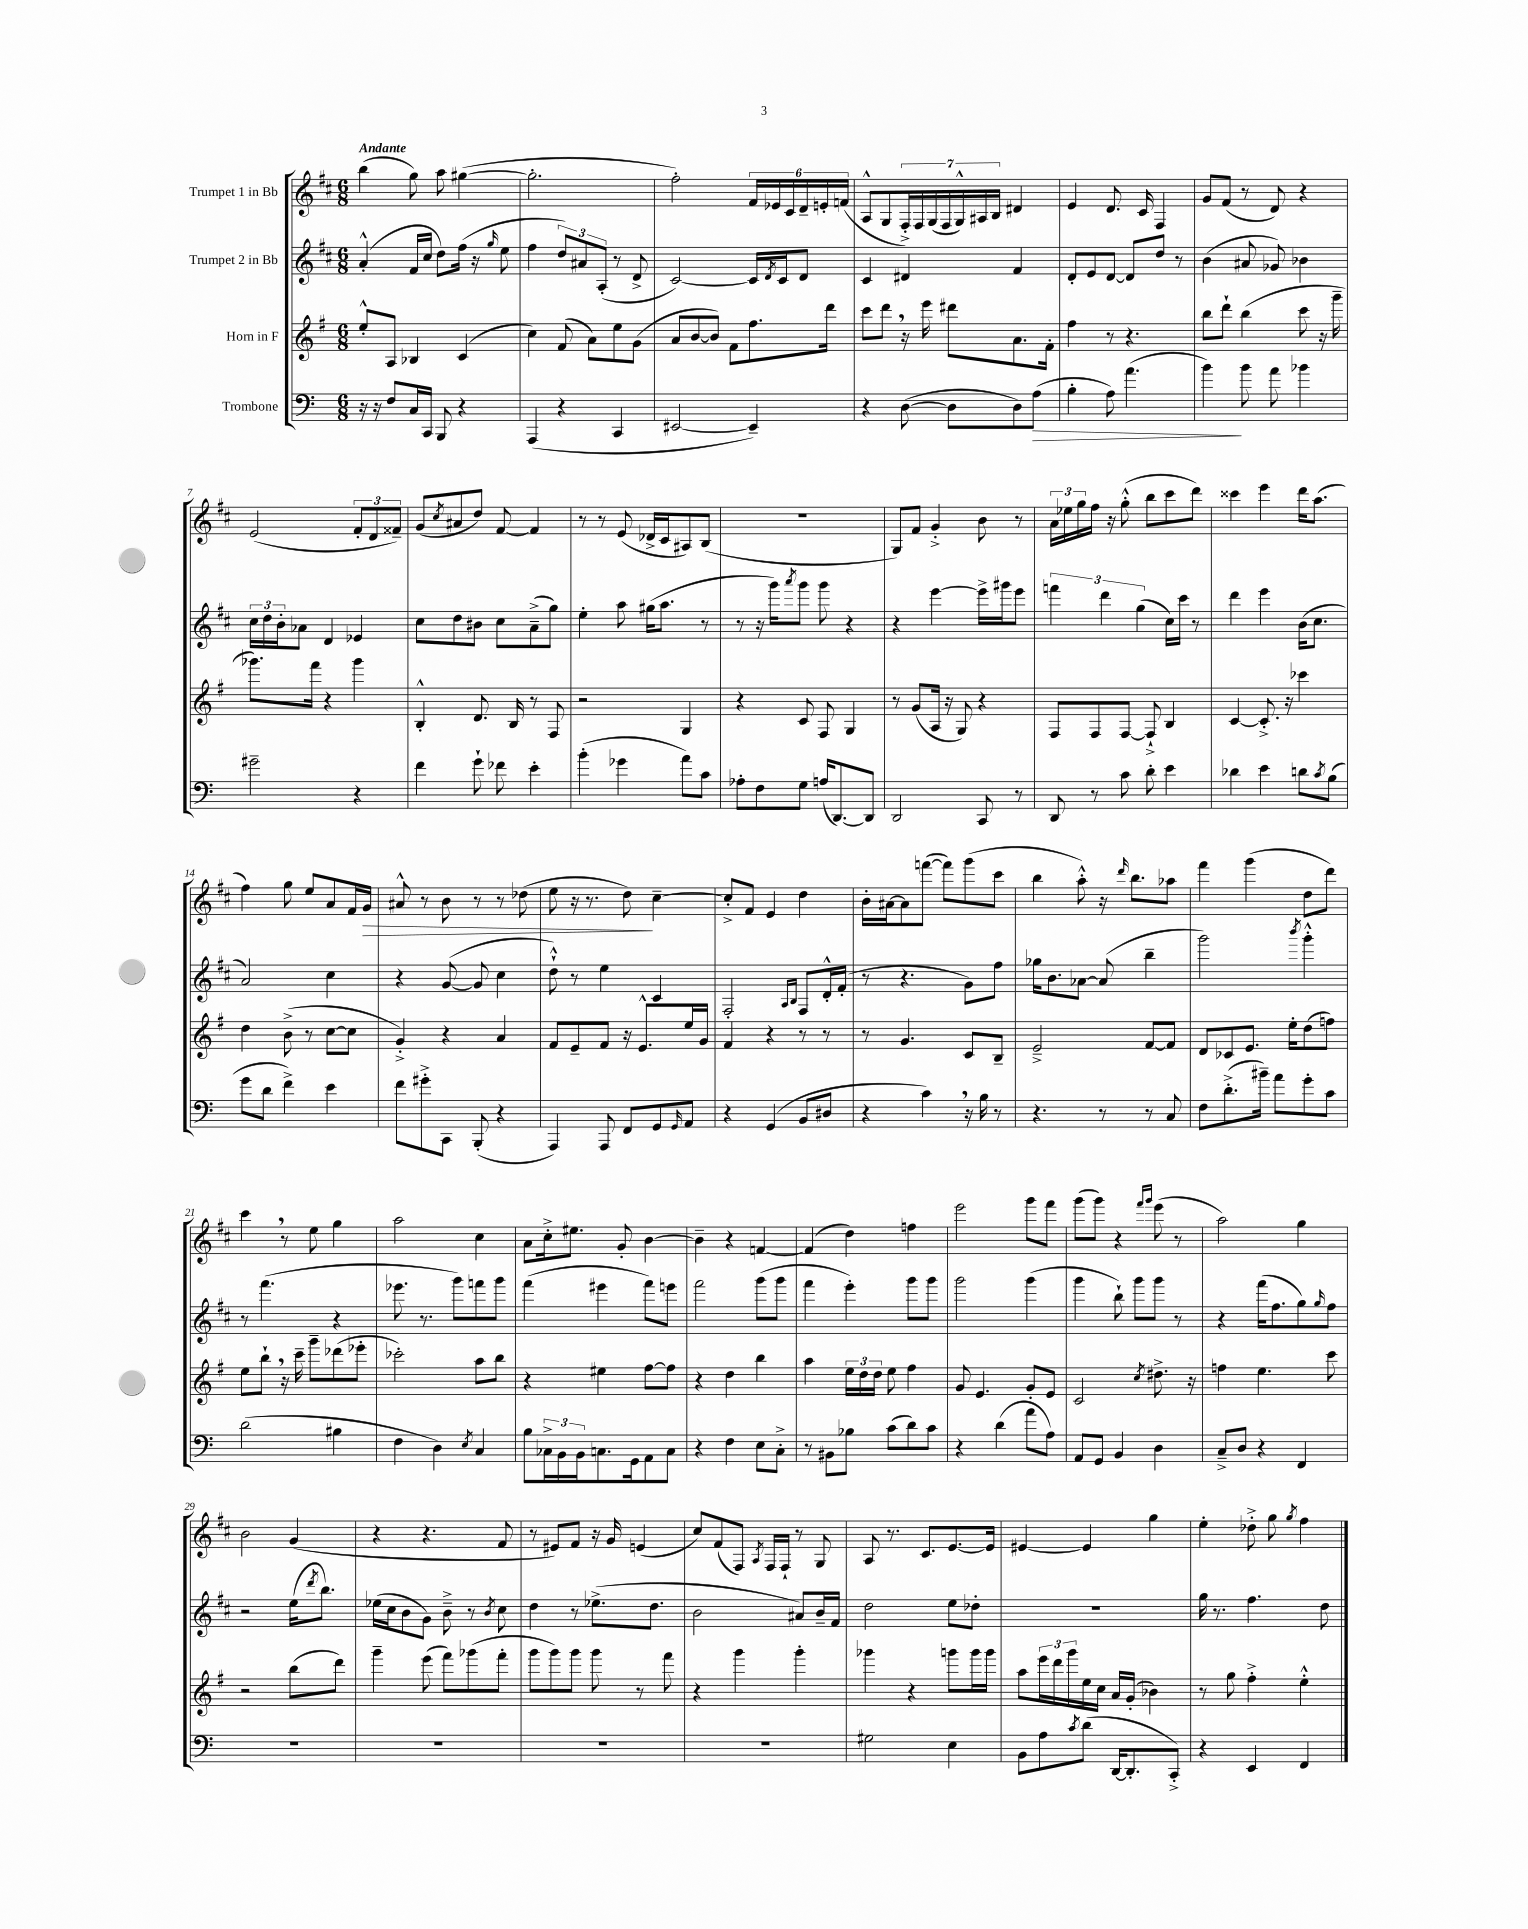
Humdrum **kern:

**kern	**dynam	**kern	**kern	**kern	**dynam
*part4	*part4	*part3	*part2	*part1	*part1
*staff4	*staff4	*staff3	*staff2	*staff1	*staff1
*I"Trombone	*	*I"Horn in F	*I"Trumpet 2 in Bb	*I"Trumpet 1 in Bb	*
*clefF4	*	*clefG2	*clefG2	*clefG2	*
*k[]	*	*k[f#]	*k[f#c#]	*k[f#c#]	*
*M6/8	*	*M6/8	*M6/8	*M6/8	*
=1	=1	=1	=1	=1	=1
!	!	!	!	!LO:TX:a:B:t=Andante	!
16r	.	8ee'^^/L	(4a'^^/	(4bb\	.
16r	.	.	.	.	.
8F/L	.	8A/J	.	.	.
16C/L	.	4B-X/	16f#/LL	8gg\)	.
16CC/JJ	.	.	16cc#/JJ	.	.
8BBB/	.	.	8dd\L)	8aa\	.
4r	.	(4c/	(16ff#\Jk	([4gg#X\	.
.	.	.	16r	.	.
.	.	.	16qqgg/	.	.
.	.	.	8ee\	.	.
=2	=2	=2	=2	=2	=2
(4AAA/	.	4cc\)	4ff#\	2.gg#'\]	.
4r	.	(8f#/	12dd/L)	.	.
.	.	.	12a#X/	.	.
.	.	8a\L)	.	.	.
.	.	.	(12A'/J	.	.
4CC/	.	8ee\	8r	.	.
.	.	(8g\J	8d^/	.	.
=3	=3	=3	=3	=3	=3
[2EE#X/	.	8a/L	[2c#/)	2ff#'\)	.
.	.	[8b/	.	.	.
.	.	8b/J])	.	.	.
.	.	8f#\L	.	.	.
4EE#~/])	.	8.ff#\	16c#/LL]	24f#/LL	.
.	.	.	.	24e-X/	.
.	.	.	8qd/	.	.
.	.	.	16c#/J	.	.
.	.	.	.	24c#/	.
.	.	.	8d/J	24d~/	.
.	.	.	.	24en'/	.
.	.	16ddd\Jk	.	.	.
.	.	.	.	(24fn/JJ	.
=4	=4	=4	=4	=4	=4
4r	.	8ccc\L	4c#/	8A^^/L	.
.	.	8ddd,\J	.	8G/	.
([8D\	.	16r	4d#X/	28F#'^/L)	.
.	.	.	.	28F#/	.
.	.	16eee\	.	.	.
.	.	.	.	(28G/	.
.	.	.	.	28F#/	.
8D\L]	.	8ddd#X\L	.	.	.
.	.	.	.	28G^^/)	.
.	.	.	.	28A#X/	.
.	.	.	.	28B/JJ	.
8D\)	.	8.a\	4f#/	4d#X/	.
!	!LO:HP:b	!	!	!	!
(8A\J	>	.	.	.	.
.	.	16f#'\Jk	.	.	.
=5	=5	=5	=5	=5	=5
4B'\	.	4ff#\	8d'/L	4e/	.
.	.	.	8e/	.	.
8A\)	.	8r	[8d/J	8.d/	.
(4.a\	.	4.r	8d/L]	.	.
.	.	.	.	16c#/	.
.	.	.	8dd/J	4F#/	.
.	.	.	8r	.	.
=6	=6	=6	=6	=6	=6
4b\)	.	8bb\L	(4b\	8g/L	.
.	.	8ddd`\J	.	(8f#/J	.
8b\	]	(4bb\	8a#X/	8r	.
8a\	.	.	8g-X/)	8d/)	.
4b-X\	.	8ccc\	4b-X\	4r	.
.	.	16r	.	.	.
.	.	16ggg~\	.	.	.
!!LO:LB:g=z
=7	=7	=7	=7	=7	=7
2g#X~\	.	8.ggg-X\L)	24cc#\LL	(2e/	.
.	.	.	24dd\	.	.
.	.	.	24b'\J	.	.
.	.	.	8a-X\J	.	.
.	.	16fff#\Jk	.	.	.
.	.	4r	4d/	.	.
4r	.	4ggg-\	4e-X/	12f#'/L	.
.	.	.	.	12d/	.
.	.	.	.	12f##X~/J)	.
=8	=8	=8	=8	=8	=8
4f\	.	4B'^^/	8cc#\L	(8g/L	.
.	.	.	.	8qcc#/	.
.	.	.	8dd\	8a#X/	.
8g`\	.	8.d/	8b#X\J	8dd/J)	.
8f-X\	.	.	8cc#\L	[8f#/	.
.	.	16B/	.	.	.
4e'\	.	8r	(8a~^\	4f#/]	.
.	.	8F#/	8gg\J)	.	.
=9	=9	=9	=9	=9	=9
(4b'\	.	2r	4ee'\	8r	.
.	.	.	.	8r	.
4g-X\	.	.	8aa\	(8e/	.
.	.	.	(16gg#X\KL	16d-X^/LL	.
.	.	.	8.aa\J	16c#/J	.
8a\L)	.	4G/	.	8A#X/)	.
8c\J	.	.	8r	(8B/J	.
=10	=10	=10	=10	=10	=10
8A-X'\L	.	4r	8r	2.r	.
8F\	.	.	16r	.	.
.	.	.	16ggg\KL)	.	.
.	.	.	8qaaa/	.	.
8G\J	.	8c/	8ggg\J	.	.
(16An/KL	.	8F#/	8ggg\	.	.
[8.DD/)	.	.	.	.	.
.	.	4G/	4r	.	.
8DD/J]	.	.	.	.	.
=11	=11	=11	=11	=11	=11
2DD/	.	8r	4r	8G/L)	.
.	.	(8g/L	.	8f#/J	.
.	.	16A/Jk	[4eee\	4g'^/	.
.	.	16r	.	.	.
.	.	8G/)	.	.	.
8CC/	.	4r	16eee^\LL]	8b\	.
.	.	.	16ggg#X\J	.	.
8r	.	.	8eee\J	8r	.
=12	=12	=12	=12	=12	=12
8DD/	.	8F#/L	6fffn\	24a\LL	.
.	.	.	.	24ee-X\	.
.	.	.	.	24gg\	.
8r	.	8F#/	.	16ff#\JJ	.
.	.	.	6ddd\	.	.
.	.	.	.	16r	.
8c\	.	[8F#/J	.	(8gg'^^\	.
.	.	.	(6gg\	.	.
8d'\	.	8F#`^/]	.	8bb\L	.
4e\	.	4B/	16cc#\LL)	8ccc#\	.
.	.	.	16ccc#\JJ	.	.
.	.	.	8r	8ddd\J)	.
=13	=13	=13	=13	=13	=13
4d-X\	.	[4c/	4ddd\	4ccc##X\	.
4e\	.	8.c'^/]	4eee\	4eee\	.
.	.	16r	.	.	.
8dn\L	.	4ccc-X\	(16b\KL	16ddd\KL	.
.	.	.	8.cc#\J	(8.aa\J	.
8qc/	.	.	.	.	.
(8B\J	.	.	.	.	.
!!LO:LB:g=z
=14	=14	=14	=14	=14	=14
8g\L	.	4dd\	2a/)	4ff#\)	.
8d\J	.	.	.	.	.
4f^\)	.	(8b^\	.	8gg\	.
.	.	8r	.	8ee/L	.
4e\	.	[8cc\L	4cc#\	8a/	.
.	.	8cc\J]	.	16f#/L	.
!	!	!	!	!	!LO:HP:b
.	.	.	.	16g/JJ	>
=15	=15	=15	=15	=15	=15
8f\L	.	4g'^/)	4r	8a#X^^/	.
8g#X'^\	.	.	.	8r	.
8CC\J	.	4r	([8g/	8b\	.
(8BBB'/	.	.	8g/]	8r	.
4r	.	4a/	4cc#\	8r	.
.	.	.	.	(8dd-X\	.
=16	=16	=16	=16	=16	=16
4AAA/)	.	8f#/L	8dd`^^\)	8ee\	.
.	.	8e~/	8r	16r	.
.	.	.	.	8.r	.
8AAA/	.	8f#/J	4ee\	.	.
8FF/L	.	16r	.	8dd\)	.
.	.	8.e^^/L	.	.	.
8GG/	.	.	4c#/	[4cc#~\	]
16qqGG/	.	.	.	.	.
8AA/J	.	16ee/L	.	.	.
.	.	16g/JJ	.	.	.
=17	=17	=17	=17	=17	=17
4r	.	4f#/	2F#'/	8cc#'^/L]	.
.	.	.	.	8f#/J	.
(4GG/	.	4r	.	4e/	.
.	.	.	16qqA/LL	.	.
.	.	.	16qqB/JJ	.	.
8BB/L	.	8r	8F#/L	4dd\	.
8D#X/J	.	8r	16d'^^/L	.	.
.	.	.	(16f#'/JJ	.	.
=18	=18	=18	=18	=18	=18
4r	.	8r	8r	16b'\LL	.
.	.	.	.	[16a#X\J	.
.	.	4.g/	4.r	8a#\]	.
4c,\)	.	.	.	([8fffn\J	.
.	.	.	.	8fff\L])	.
16r	.	8c/L	8g\L)	(8ggg\	.
16B\	.	.	.	.	.
8r	.	8B~/J	8ff#\J	8ccc#\J	.
=19	=19	=19	=19	=19	=19
4.r	.	2e~^/	16gg-X\KL	4bb\	.
.	.	.	8.b\	.	.
.	.	.	[8a-X\J	8aa'^^\)	.
8r	.	.	(8a-/]	16r	.
.	.	.	.	16qqddd/	.
.	.	.	.	8.bb\L	.
8r	.	[8f#/L	4bb~\	.	.
8C/	.	8f#/J]	.	8aa-X\J	.
=20	=20	=20	=20	=20	=20
8F\L	.	8d/L	2ggg\)	4fff#\	.
(8.d'^\	.	8c-X/	.	.	.
.	.	8.e/J	.	(4ggg\	.
16b#X~\Jk)	.	.	.	.	.
8a\L	.	.	.	.	.
.	.	16ee'\KL	.	.	.
.	.	.	8qbbb/	.	.
8g'\	.	(8dd\	4ggg'^^\	8dd\L	.
8c\J	.	8ffn\J)	.	8ddd\J)	.
!!LO:LB:g=z
=21	=21	=21	=21	=21	=21
(2d\	.	8ee\L	8r	4ccc#,\	.
.	.	8bb`,\J	(4.fff#\	.	.
.	.	16r	.	8r	.
.	.	16ccc~\	.	.	.
.	.	8ggg~\L	.	8ee\	.
4B#X\	.	(8ddd-X\	4r	4gg\	.
.	.	8eee-X'\J	.	.	.
=22	=22	=22	=22	=22	=22
4F\	.	2ccc-X'\)	8.eee-X\	2aa\	.
.	.	.	8.r	.	.
4D\)	.	.	.	.	.
.	.	.	8ggg\L)	.	.
8qE/	.	.	.	.	.
4C/	.	8aa\L	8fffn\	4cc#\	.
.	.	8bb\J	8ggg\J	.	.
=23	=23	=23	=23	=23	=23
8B\L	.	4r	(4fff#\	8a\L	.
24C-X^\L	.	.	.	16cc#'^\k	.
24BB\	.	.	.	.	.
.	.	.	.	8.ee#X\J	.
24BB\J	.	.	.	.	.
8.Cn\	.	4ee#X\	4eee#X\	.	.
.	.	.	.	8g'/	.
16GG\k	.	.	.	.	.
8AA\	.	[8ff#\L	8fff#\L)	[4b\	.
8C\J	.	8ff#\J]	8eeen\J	.	.
=24	=24	=24	=24	=24	=24
4r	.	4r	2fff#\	4b~\]	.
4F\	.	4dd\	.	4r	.
8E\L	.	4bb\	(8ggg\L	[4fn/	.
8C'^\J	.	.	8ggg\J	.	.
=25	=25	=25	=25	=25	=25
8r	.	4aa\	4fff#\	(4f/]	.
8BB#X\L	.	.	.	.	.
8B-X\J	.	24ee\LL	4eee'\)	4dd\)	.
.	.	24dd\	.	.	.
.	.	24dd\JJ	.	.	.
(8c\L	.	8ee\	.	.	.
8d\)	.	4ff#\	8ggg\L	4ffn\	.
8c\J	.	.	8ggg\J	.	.
=26	=26	=26	=26	=26	=26
4r	.	8g/	2ggg\	2eee\	.
.	.	4.e/	.	.	.
(4d\	.	.	.	.	.
8a\L	.	8g'/L	(4ggg\	8ggg\L	.
8A\J)	.	8e/J	.	8fff#\J	.
=27	=27	=27	=27	=27	=27
8AA/L	.	2c/	4ggg\	(8ggg\L	.
8GG/J	.	.	.	8ggg\J)	.
4BB/	.	.	8bb`\)	4r	.
.	.	.	8ggg\L	.	.
.	.	.	.	16qqfff#/LL	.
.	.	8qcc/	.	16qqggg/JJ	.
4D\	.	8.dd#X^\	8ggg\J	(8eee\	.
.	.	.	8r	8r	.
.	.	16r	.	.	.
=28	=28	=28	=28	=28	=28
8C~^/L	.	4ffn\	4r	2aa\)	.
8D/J	.	.	.	.	.
4r	.	4.ee\	(16fff#\KL	.	.
.	.	.	8.ff#\	.	.
4FF/	.	.	8gg\)	4gg\	.
.	.	.	16qqgg/	.	.
.	.	8ccc\	8ff#\J	.	.
!!LO:LB:g=z
=29	=29	=29	=29	=29	=29
2.r	.	2r	2r	2b\	.
.	.	(8bb\L	(16ee\KL	(4g/	.
.	.	.	8qddd/	.	.
.	.	.	8.bb\J)	.	.
.	.	8ddd\J)	.	.	.
=30	=30	=30	=30	=30	=30
2.r	.	4ggg~\	(16ee-X\LL	4r	.
.	.	.	16cc#\J	.	.
.	.	.	8b\	.	.
.	.	(8eee\	8g\J)	4.r	.
.	.	8fff#\L)	8b~^\	.	.
.	.	(8ggg-X\	8r	.	.
.	.	.	8qb/	.	.
.	.	8fff#'\J	8cc#\	8f#/	.
=31	=31	=31	=31	=31	=31
2.r	.	8ggg\L	4dd\	8r	.
.	.	8ggg\)	.	8e#X/L)	.
.	.	8ggg\J	8r	8f#/J	.
.	.	8ggg\	(8.ee-X^\L	16r	.
.	.	.	.	16g/	.
.	.	8r	.	(4en/	.
.	.	.	8.dd\J	.	.
.	.	8fff#\	.	.	.
=32	=32	=32	=32	=32	=32
2.r	.	4r	2b\	8cc#/L)	.
.	.	.	.	(8f#/	.
.	.	4ggg\	.	8F#/J)	.
.	.	.	.	8qA/	.
.	.	.	.	16F#/LL	.
.	.	.	.	16F#`/JJ	.
.	.	4ggg'\	8a#X/L)	8r	.
.	.	.	16b~/L	8G/	.
.	.	.	16f#/JJ	.	.
=33	=33	=33	=33	=33	=33
2G#X\	.	4ggg-X\	2dd\	8A/	.
.	.	.	.	8.r	.
.	.	4r	.	.	.
.	.	.	.	8.c#/L	.
4E\	.	8gggn\L	8ee\L	[8.e/	.
.	.	16ggg\L	8dd-X'\J	.	.
.	.	16ggg\JJ	.	16e/Jk]	.
=34	=34	=34	=34	=34	=34
8BB\L	.	8aa\L	2.r	[4e#X/	.
8A\	.	24eee\L	.	.	.
.	.	24ddd\	.	.	.
.	.	24ggg\	.	.	.
8qc/	.	.	.	.	.
(8d\J	.	16ee\	.	4e#/]	.
.	.	16cc\JJ	.	.	.
[16DD/KL	.	16a/LL	.	.	.
8.DD'/]	.	(16g'/JJ	.	.	.
.	.	4b-X\)	.	4gg\	.
8CC'^/J)	.	.	.	.	.
=35	=35	=35	=35	=35	=35
4r	.	8r	16gg\	4ee'\	.
.	.	.	8.r	.	.
.	.	8gg\	.	.	.
4EE/	.	4ff#'^\	4.ff#\	8dd-X'^\	.
.	.	.	.	8gg\	.
.	.	.	.	8qgg/	.
4FF/	.	4ee'^^\	.	4ff#\	.
.	.	.	8dd\	.	.
==	==	==	==	==	==
*-	*-	*-	*-	*-	*-
